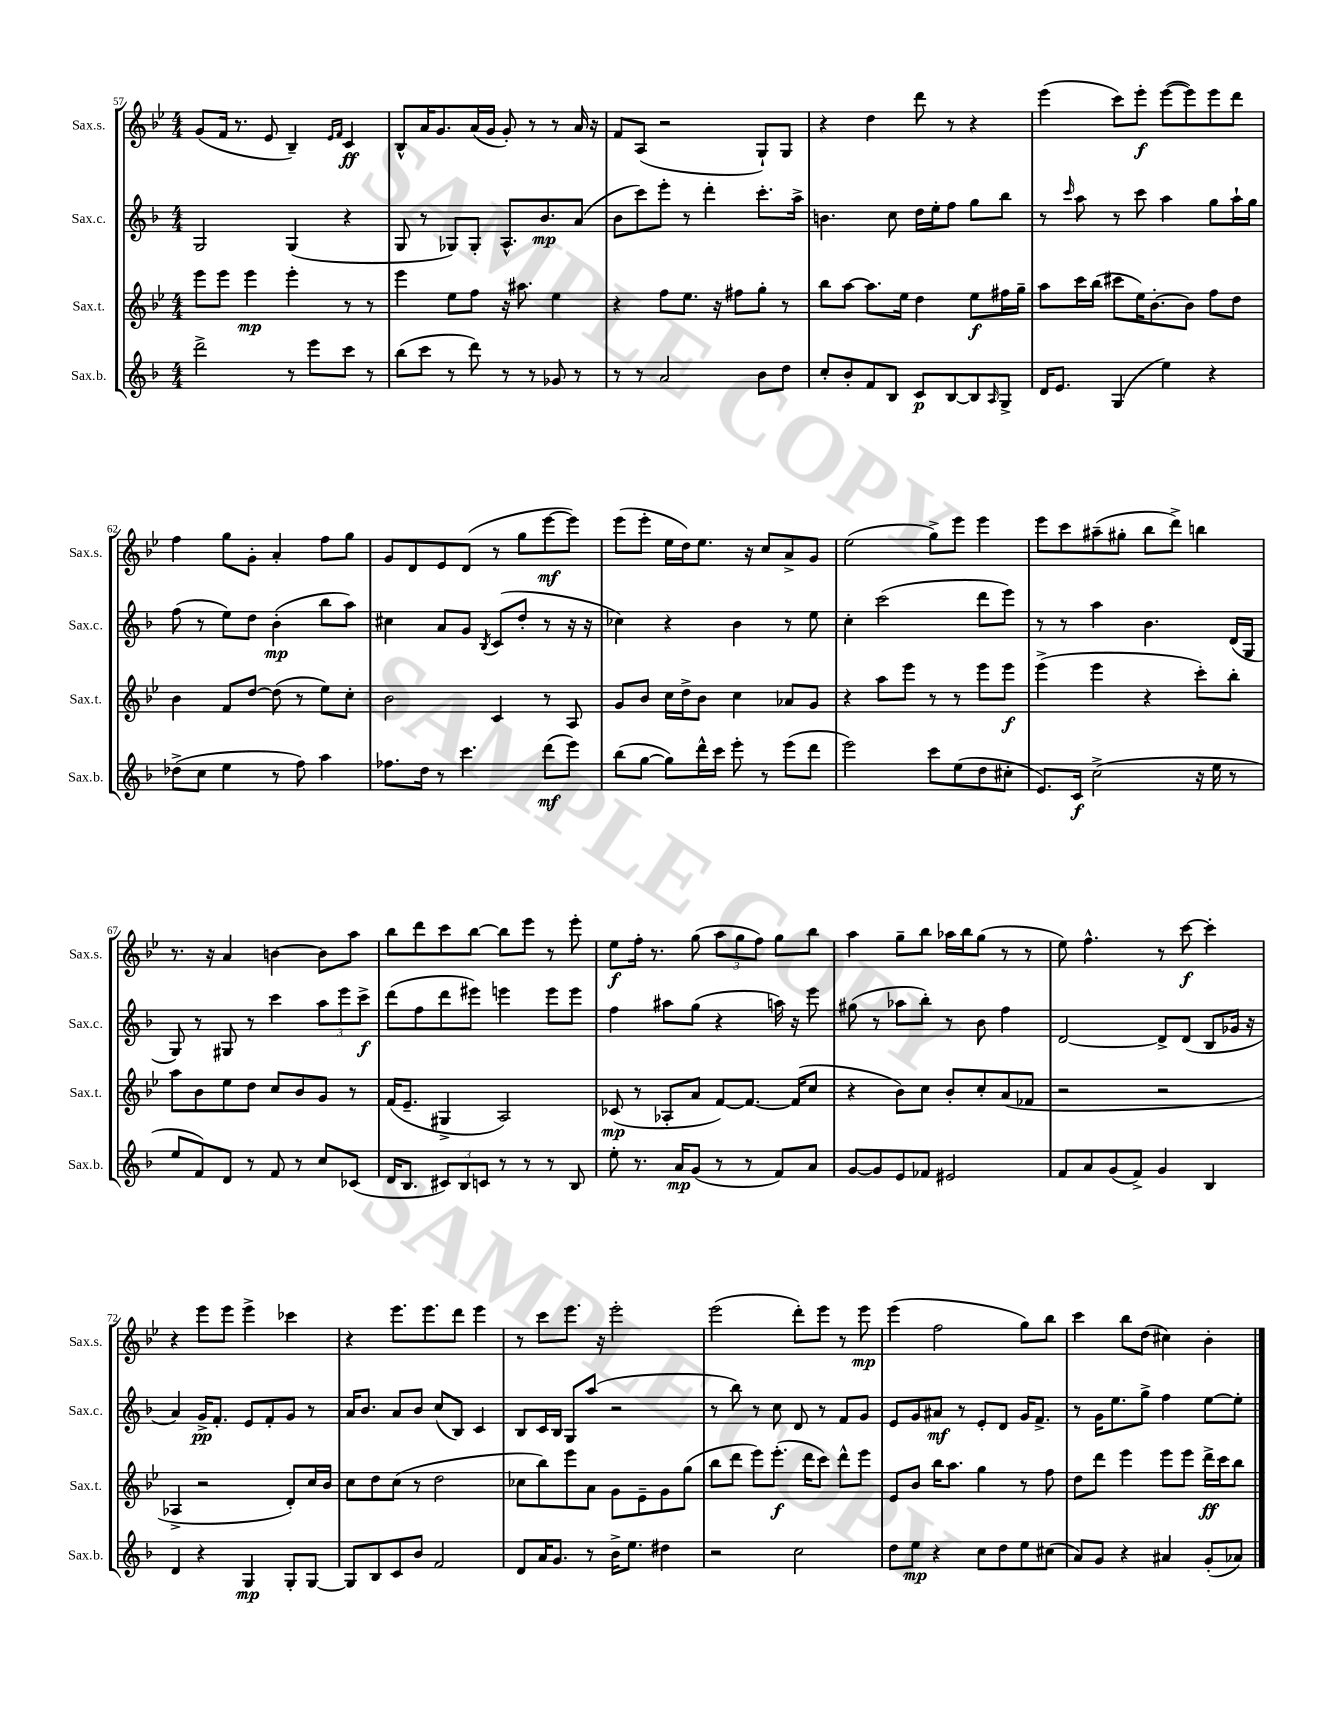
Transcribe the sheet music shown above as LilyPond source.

<<
\new StaffGroup <<
\new Staff = "s0" \with { instrumentName = "Sax.s." shortInstrumentName = "Sax.s." } {
    \clef treble \key bes \major \numericTimeSignature \time 4/4
    g'8( f'16 r8. ees'8 bes4--) \grace { ees'16 f'16 } c'4\ff |
    bes8-^ a'16 g'8. a'16( g'16 g'8-.) r8 r8 a'16 r16 |
    f'8 a8( r2 g8-!) g8 |
    r4 d''4 d'''8 r8 r4 |
    ees'''4( c'''8) ees'''8-.\f ees'''8~( ees'''8) ees'''8 d'''8 |
    f''4 g''8 g'8-. a'4-. f''8 g''8 |
    g'8 d'8 ees'8 d'8( r8 g''8 ees'''8~\mf ees'''8) |
    ees'''8( ees'''8-. ees''16 d''16) ees''8. r16 c''8 a'8-> g'8 |
    ees''2( g''8->) ees'''8 ees'''4 |
    ees'''8 c'''8 ais''8--( gis''8-. bes''8 d'''8->) b''4 |
    r8. r16 a'4 b'4~ b'8 a''8 |
    bes''8 d'''8 c'''8 bes''8~ bes''8 ees'''8 r8 ees'''8-. |
    ees''8\f f''16-. r8. g''8( \tuplet 3/2 { a''8 g''8 f''8) } g''8 bes''8 |
    a''4 g''8-- bes''8 aes''16 bes''16 g''8( r8 r8 |
    ees''8) f''4.-^ r8 c'''8~\f c'''4-. |
    r4 ees'''8 ees'''8 ees'''4-> ces'''4 |
    r4 ees'''8. ees'''8. d'''8 ees'''4 |
    r8 c'''8 ees'''8. r16 ees'''2-. |
    ees'''2( d'''8-.) ees'''8 r8 ees'''8\mp |
    ees'''4( f''2 g''8) bes''8 |
    c'''4 bes''8 d''8( cis''4) bes'4-. \bar "|." |
}
\new Staff = "s1" \with { instrumentName = "Sax.c." shortInstrumentName = "Sax.c." } {
    \clef treble \key f \major \numericTimeSignature \time 4/4
    g2 g4( r4 |
    g8 r8 ges8) ges8-. a8.-^ bes'8.\mp a'8( |
    bes'8 c'''8) e'''8-. r8 d'''4-. c'''8.-. a''16-> |
    b'4. c''8 d''16 e''16-. f''8 g''8 bes''8 |
    r8 \grace { c'''16 } a''8 r8 c'''8 a''4 g''8 a''16-! g''16 |
    f''8( r8 e''8) d''8 bes'4-.\mp( bes''8 a''8) |
    cis''4 a'8 g'8 \acciaccatura { bes8 } c'8( d''8-. r8 r16 r16 |
    ces''4) r4 bes'4 r8 e''8 |
    c''4-. c'''2( d'''8 e'''8) |
    r8 r8 a''4 bes'4. d'16( g16 |
    g8) r8 gis8 r8 c'''4 \tuplet 3/2 { a''8 e'''8 c'''8->\f } |
    d'''8( f''8 d'''8 eis'''8) e'''4 e'''8 e'''8 |
    f''4 ais''8 g''8( r4 a''16) r16 e'''8 |
    gis''8( r8 aes''8 bes''8-.) r8 bes'8 f''4 |
    d'2~ d'8-> d'8( bes8 ges'16 r16 |
    a'4) g'16->\pp f'8.-. e'8 f'8-. g'8 r8 |
    a'16 bes'8. a'8 bes'8 c''8( bes8) c'4 |
    bes8 c'16 bes16 g8 a''8( r2 |
    r8 bes''8) r8 c''8 d'8 r8 f'8 g'8 |
    e'8 g'8 ais'8\mf r8 e'8-. d'8 g'16 f'8.-> |
    r8 g'16 e''8. g''8-> f''4 e''8~ e''8-. \bar "|." |
}
\new Staff = "s2" \with { instrumentName = "Sax.t." shortInstrumentName = "Sax.t." } {
    \clef treble \key bes \major \numericTimeSignature \time 4/4
    ees'''8 ees'''8 ees'''4\mp ees'''4-. r8 r8 |
    ees'''4 ees''8 f''8 r16 ais''8. ees''4 |
    r4 f''8 ees''8. r16 fis''8 g''8-. r8 |
    bes''8 a''8~ a''8. ees''16 d''4 ees''8\f fis''16 g''16-- |
    a''8 c'''16 bes''16( cis'''8 ees''16) bes'8.~-. bes'8 f''8 d''8 |
    bes'4 f'8 d''8~ d''8( r8 ees''8) c''8-. |
    bes'2 c'4 r8 a8 |
    g'8 bes'8 c''16 d''16-> bes'8 c''4 aes'8 g'8 |
    r4 a''8 ees'''8 r8 r8 ees'''8 ees'''8\f |
    ees'''4->( ees'''4 r4 c'''8-.) bes''8-. |
    a''8 bes'8 ees''8 d''8 c''8 bes'8 g'8 r8 |
    f'16( ees'8.-- gis4-> a2) |
    ces'8\mp( r8 aes8-. a'8 f'8~) f'8.~ f'16( c''8 |
    r4 bes'8) c''8 bes'8-. c''8-. a'8( fes'8 |
    r2 r2 |
    aes4-> r2 d'8-.) c''16 bes'16 |
    c''8 d''8 c''8( r8 d''2 |
    ces''8 bes''8) ees'''8 a'8 g'8 ees'8-- g'8 g''8( |
    bes''8 d'''8 ees'''8) ees'''8.-.\f( d'''16 c'''8) d'''8-^ ees'''8 |
    ees'8 bes'8 bes''16 a''8. g''4 r8 f''8 |
    d''8 d'''8 ees'''4 ees'''8 ees'''8 d'''16->\ff c'''16 bes''8 \bar "|." |
}
\new Staff = "s3" \with { instrumentName = "Sax.b." shortInstrumentName = "Sax.b." } {
    \clef treble \key f \major \numericTimeSignature \time 4/4
    d'''2-> r8 e'''8 c'''8 r8 |
    bes''8( c'''8 r8 d'''8) r8 r8 ges'8 r8 |
    r8 r8 a'2 bes'8 d''8 |
    c''8-. bes'8-. f'8 bes8 c'8\p bes8~ bes8 \grace { a16 } g8-> |
    d'16 e'8. g4( e''4) r4 |
    des''8->( c''8 e''4 r8 f''8) a''4 |
    fes''8. d''16 r8 c'''4. d'''8\mf( e'''8) |
    bes''8( g''8~ g''8) d'''16-^ c'''16 e'''8-. r8 e'''8( d'''8 |
    e'''2) c'''8 e''8( d''8 cis''8-. |
    e'8.) c'16\f c''2->( r16 e''16 r8 |
    e''8 f'8) d'8 r8 f'8 r8 c''8 ces'8( |
    d'16 bes8. \tuplet 3/2 { cis'8) bes8 c'8 } r8 r8 r8 bes8 |
    e''8-. r8. a'16\mp g'8( r8 r8 f'8) a'8 |
    g'8~ g'8 e'8 fes'8 eis'2 |
    f'8 a'8 g'8( f'8->) g'4 bes4 |
    d'4 r4 g4\mp g8-. g8~ |
    g8 bes8 c'8 bes'8 f'2 |
    d'8 a'16 g'8. r8 bes'16-> e''8. dis''4 |
    r2 c''2 |
    d''8 e''8\mp r4 c''8 d''8 e''8 cis''8( |
    a'8) g'8 r4 ais'4 g'8-.( aes'8) \bar "|." |
}
>>
>>
\layout { \context { \Score currentBarNumber = #57 } }
